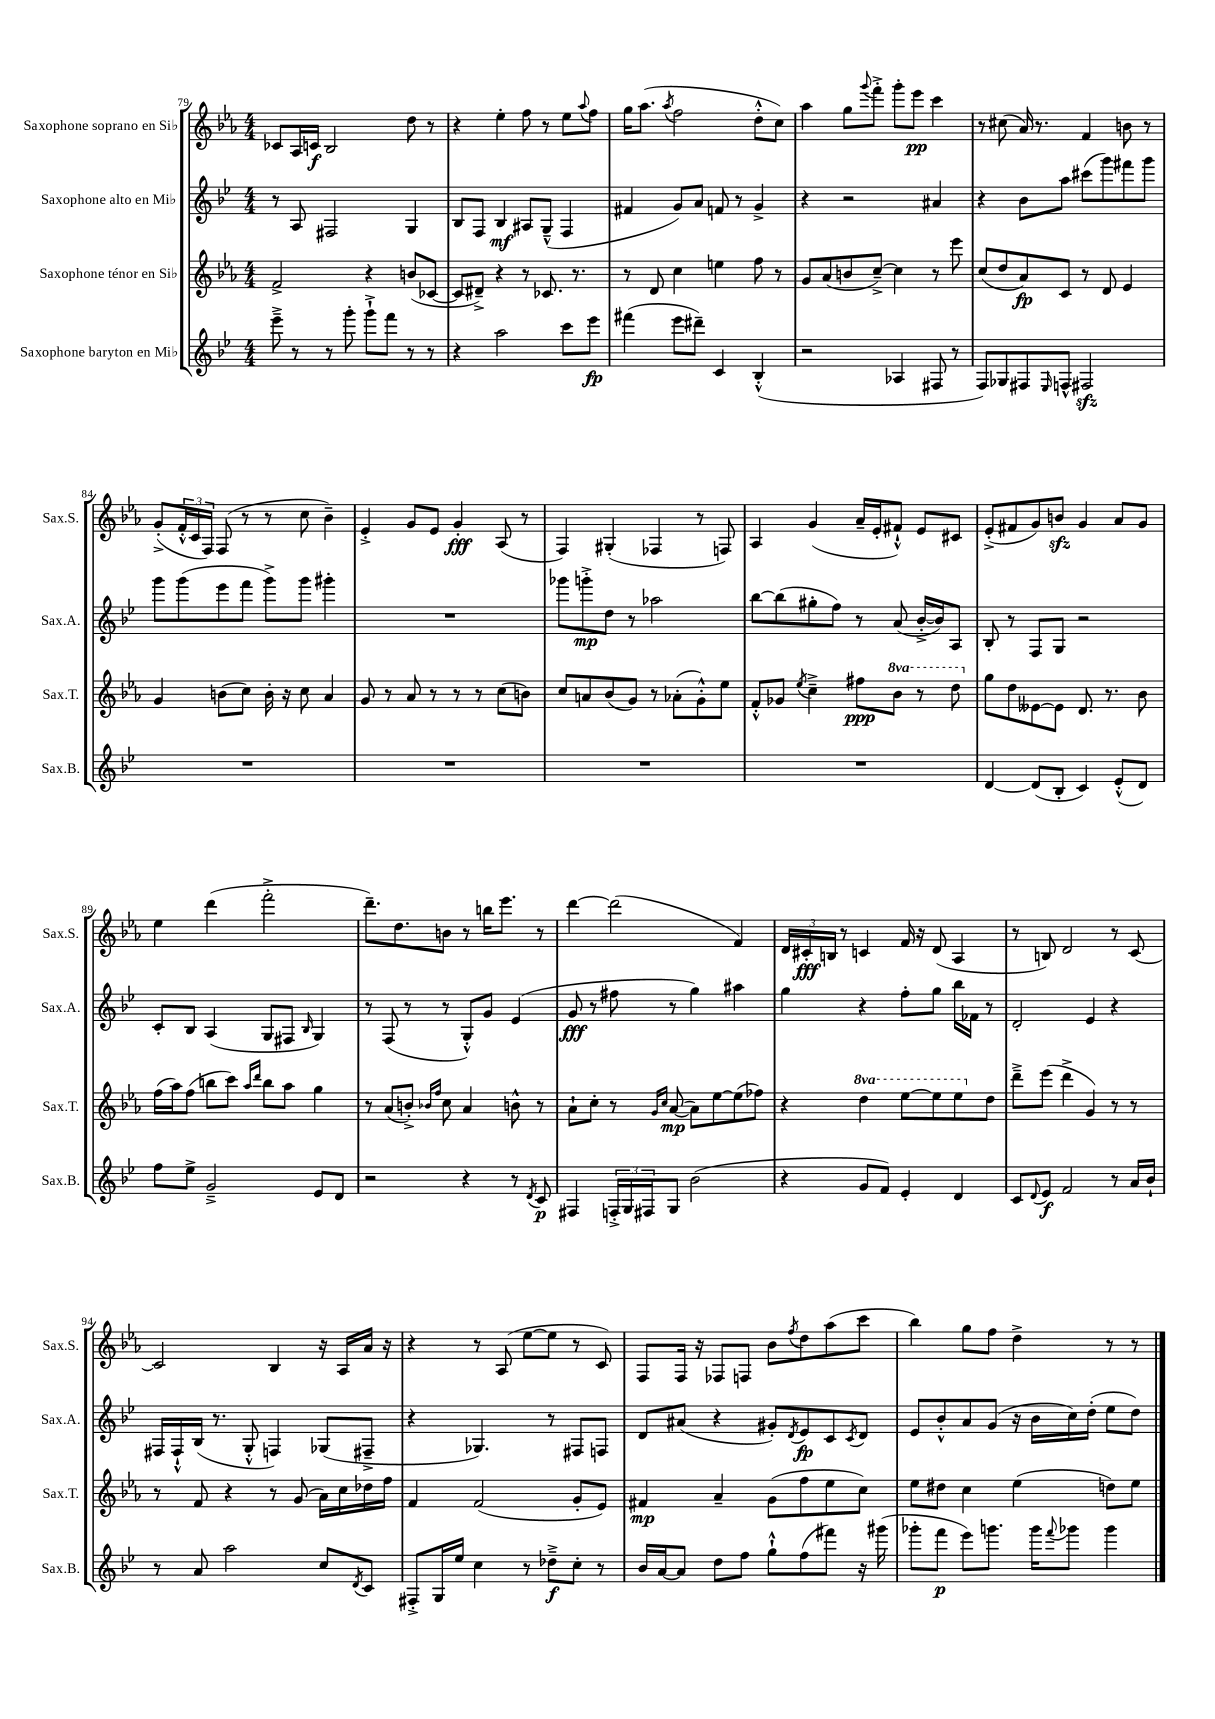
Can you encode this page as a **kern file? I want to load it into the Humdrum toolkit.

**kern	**kern	**kern	**kern
*staff4	*staff3	*staff2	*staff1
*clefG2	*clefG2	*clefG2	*clefG2
*k[b-e-]	*k[b-e-a-]	*k[b-e-]	*k[b-e-a-]
*M4/4	*M4/4	*M4/4	*M4/4
8eee-~^	2f^	8r	8c-
8r	.	8A	16A-
.	.	.	16c
8r	.	2F#	2B-
8ggg'	.	.	.
8ggg`^	4r	.	.
8fff	.	.	.
8r	(8b	4G	8dd
8r	[8c-	.	8r
=	=	=	=
4r	8c-]	8B-	4r
.	8d#~^)	8F	.
2aa	4r	4B-	4ee-'
.	8r	8A#	8ff
.	8.c-	(8G~^^	8r
8ccc	.	4F	8ee-
.	8.r	.	.
.	.	.	8qqaa-
8eee-	.	.	8ff
=	=	=	=
(4fff#	8r	4f#	16gg
.	.	.	(8.aa-
.	8d	.	.
.	.	.	8qaa-
8eee-	4cc	8g)	2ff
8ddd#~)	.	8a	.
4c	4ee	8f	.
.	.	8r	.
(4B-'^^	8ff	4g^	8dd'^^
.	8r	.	8cc)
=	=	=	=
2r	8g	4r	4aa-
.	(8a-	.	.
.	8b	2r	8gg
.	.	.	8qqggg
.	[8cc~^)	.	8fff'^
4A-	4cc]	.	8ggg'
.	.	.	8eee-
8F#	8r	4a#	4ccc
8r	8eee-	.	.
=	=	=	=
8F)	(8cc	4r	8r
8G-	8dd	.	(8cc#
8F#	8a-)	8b-	16a-)
.	.	.	8.r
16qqE-	.	.	.
8F^^	8c	8aa	.
2F#	8r	(8ccc#	4f
.	8d	8ggg)	.
.	4e-	8fff#	8b
.	.	8ggg	8r
=	=	=	=
1r	4g	8ggg	(8g'^
.	.	(8ggg	24f'^^
.	.	.	24c
.	.	.	24F)
.	(8b	8eee-	(8F
.	8cc)	8fff	8r
.	16b'	8ggg^)	8r
.	16r	.	.
.	8cc	8ggg	8cc
.	4a-	4ggg#'	4b-~)
=	=	=	=
1r	8g	1r	4e-'^
.	8r	.	.
.	8a-	.	8g
.	8r	.	8e-
.	8r	.	4g'
.	8r	.	.
.	(8cc	.	(8A-
.	8b)	.	8r
=	=	=	=
1r	8cc	8ggg-	4F)
.	8a	8ggg'^	.
.	(8b-	8dd	(4G#'
.	8g)	8r	.
.	8r	2aa-	4F-
.	(8a-'	.	.
.	8g'^^)	.	8r
.	8ee-	.	8F)
=	=	=	=
1r	8f'^^	[8bb-	4A-
.	8g-	(8bb-]	.
.	8qee-	.	.
.	4cc~^	8gg#'	(4g
.	.	8ff)	.
.	8ff#	8r	16a-~
.	.	.	16e-'
.	8bb-	(8a	8f#`^^)
.	8r	[16b-'^	8e-
.	.	16b-])	.
.	8ddd	8A	8c#
=	=	=	=
[4d	8gg	8B-'	(8e-'^
.	8dd	8r	8f#
(8d]	[8e--	8F	8g)
8B-'	8e--]	8G	8b
4c)	8.d	2r	4g
.	8.r	.	.
(8e-'^^	.	.	8a-
8d)	8b-	.	8g
=	=	=	=
8ff	(16ff	8c'	4ee-
.	16aa-)	.	.
8ee-^	(8ff	8B-	.
2g~^	8bb	(4A	(4ddd
.	8ccc)	.	.
.	16qqaa-	.	.
.	16qqddd	.	.
.	8bb	8G	2fff'^
.	8aa-	8F#	.
.	.	16qqB-	.
8e-	4gg	4G)	.
8d	.	.	.
=	=	=	=
2r	8r	8r	8.ddd~)
.	(8a-	(8F	.
.	.	.	8.dd
.	8b'^)	8r	.
.	16qqb-	.	.
.	16qqff	.	.
.	8cc	8r	8b
4r	4a-	8G'^^)	8r
.	.	8g	16bb
.	.	.	8.eee-
8r	8b^^	(4e-	.
8qd	.	.	.
8c	8r	.	8r
=	=	=	=
4F#	8a-`	8g	[4ddd
.	8cc'	8r	.
24F'^	8r	8ff#	(2ddd]
24G	.	.	.
24F#	.	.	.
.	16qqg	.	.
.	16qqcc	.	.
8G	([8a-	8r	.
(2b-	8a-])	4gg)	.
.	[8ee-	.	.
.	(8ee-]	4aa#	4f)
.	8ff-)	.	.
=	=	=	=
4r	4r	4gg	24d
.	.	.	24c#'
.	.	.	24B
.	.	.	8r
8g	4ddd	4r	4c
8f)	.	.	.
4e-'	[8eee-	8ff'	16f
.	.	.	16r
.	8eee-]	8gg	(8d
4d	8eee-	16bb-	4A-
.	.	16f-	.
.	8dd	8r	.
=	=	=	=
8c	8ddd~^	2d'	8r
8qqd	.	.	.
8e-	(8eee-	.	8B)
2f	4ddd^	.	2d
.	4g)	4e-	.
8r	8r	4r	8r
16a	8r	.	[8c
16b-`	.	.	.
=	=	=	=
8r	8r	16F#	2c]
.	.	16F#`^^	.
8a	8f	(16B-	.
.	.	8.r	.
2aa	4r	.	.
.	.	8G'^^	.
.	8r	4F)	4B-
.	(8g	.	.
8cc	16a-)	(8G-	16r
.	16cc	.	16A-
8qd	.	.	.
8c	16dd-	8F#~^	16a-
.	16ff	.	16r
=	=	=	=
8F#'^	4f	4r	4r
16G	.	.	.
16ee-	.	.	.
4cc	(2f	4.G-)	8r
.	.	.	(8A-
8r	.	.	[8ee-
8dd-~^	.	8r	8ee-]
8cc'	8g'	8F#	8r
8r	8e-)	8F	8c)
=	=	=	=
16b-	4f#	8d	8F
[16a	.	.	.
8a]	.	(8a#	16F
.	.	.	16r
8dd	4a-~	4r	8F-
8ff	.	.	8F
8gg`^^	(8g	8g#')	8b-
.	.	8qd	8qff
(8ff	8ff	8e-	8dd
8fff#)	8ee-	8c	(8aa-
.	.	8qc	.
16r	8cc)	8d	8ccc
(16ggg#	.	.	.
=	=	=	=
8ggg-'	8ee-	8e-	4bb-)
8fff	8dd#	8b-'^^	.
8eee-)	4cc	8a	8gg
8.ggg	.	(8g	8ff
.	(4ee-	16r	4dd^
16ggg	.	16b-	.
8qqfff	.	.	.
8ggg-	.	16cc)	.
.	.	(16dd'	.
4ggg-	8dd)	8ee-	8r
.	8ee-	8dd)	8r
==	==	==	==
*-	*-	*-	*-
